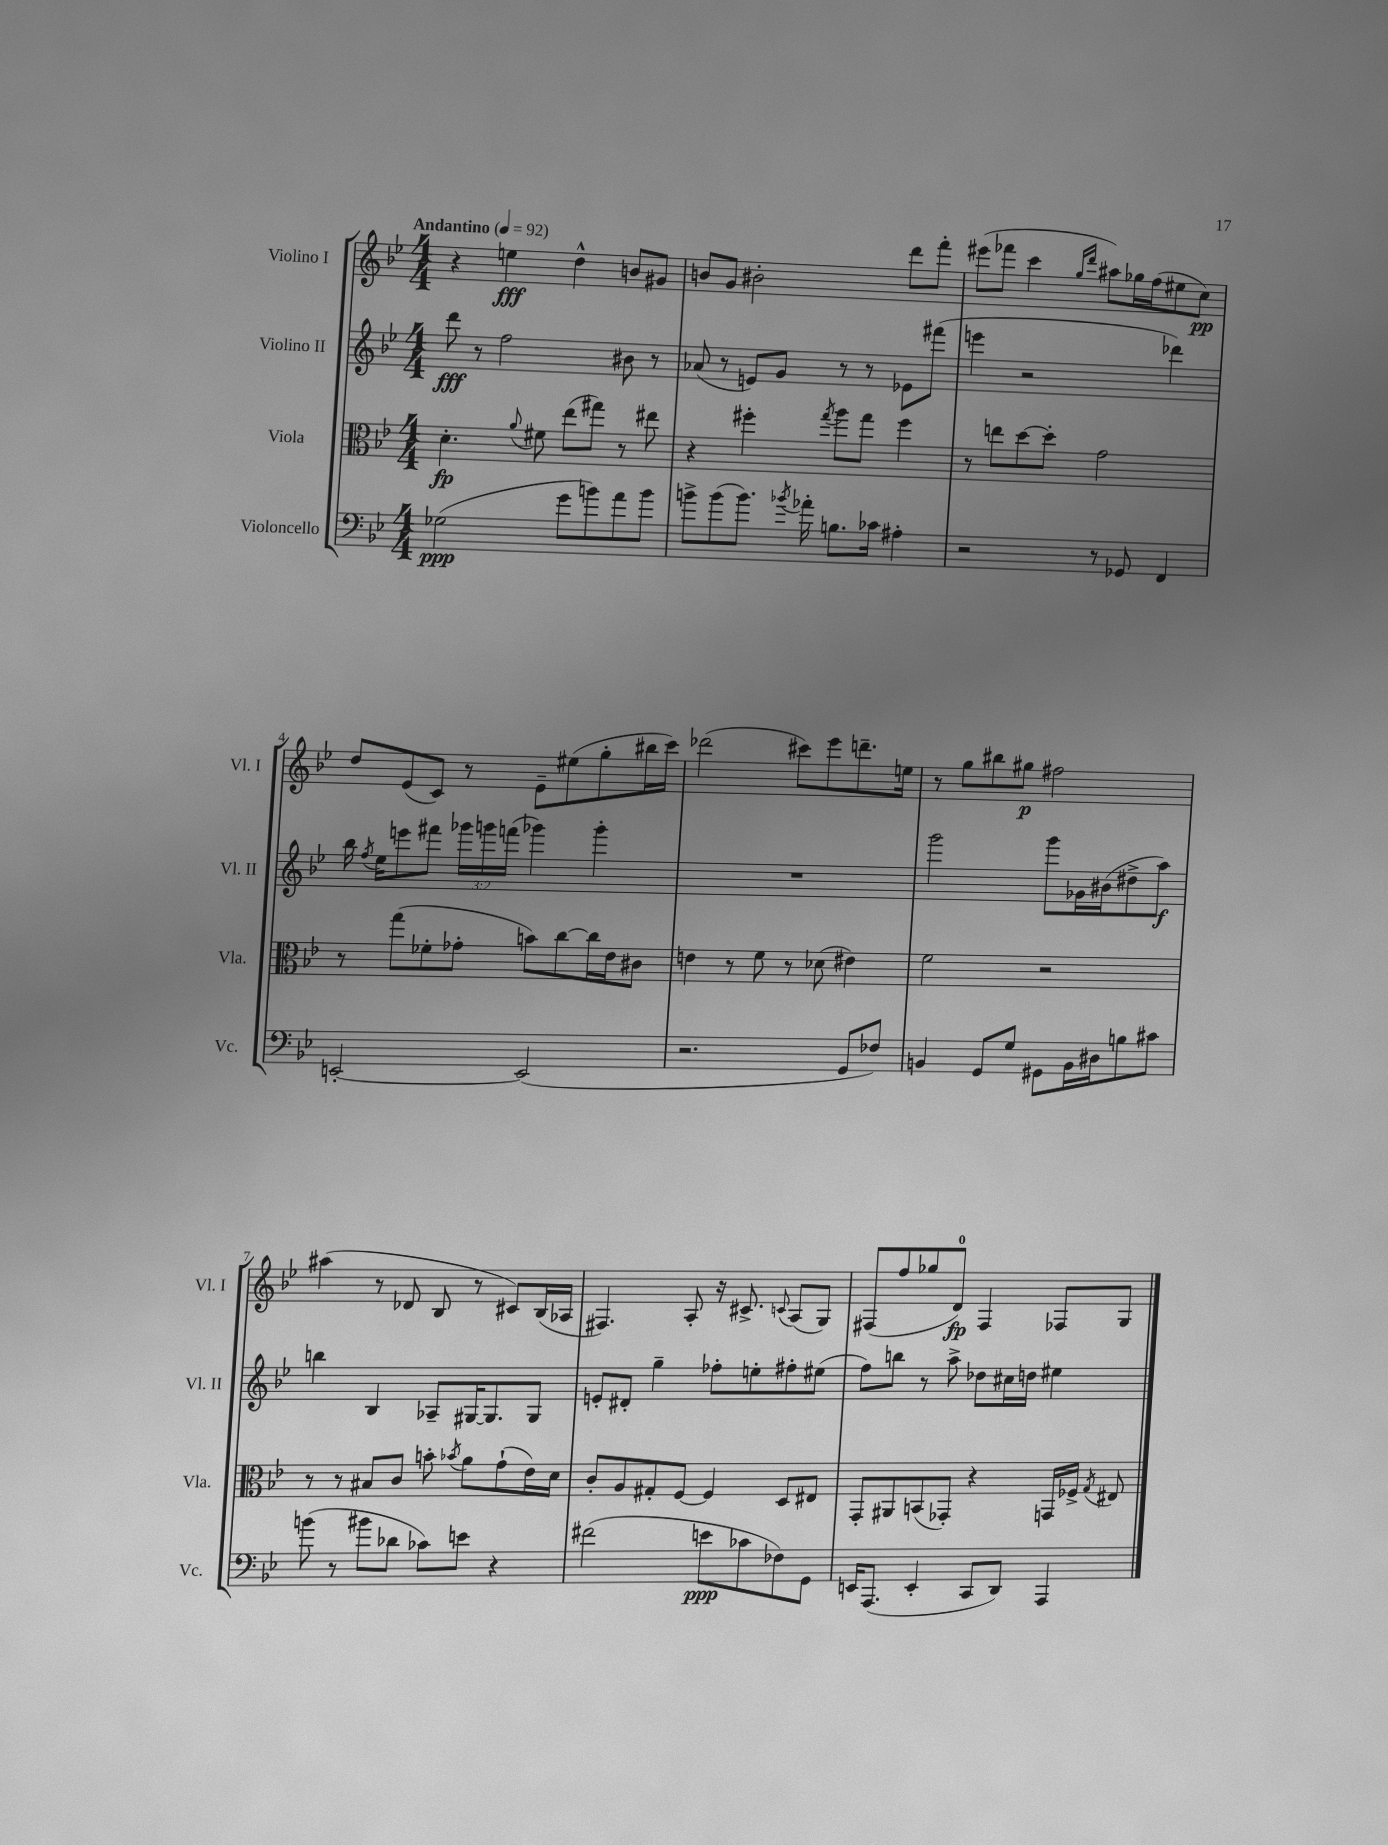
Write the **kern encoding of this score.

**kern	**dynam	**kern	**dynam	**kern	**dynam	**kern	**dynam
*part4	*part4	*part3	*part3	*part2	*part2	*part1	*part1
*staff4	*staff4	*staff3	*staff3	*staff2	*staff2	*staff1	*staff1
*I"Violoncello	*	*I"Viola	*	*I"Violino II	*	*I"Violino I	*
*I'Vc.	*	*I'Vla.	*	*I'Vl. II	*	*I'Vl. I	*
*clefF4	*	*clefC3	*	*clefG2	*	*clefG2	*
*k[b-e-]	*	*k[b-e-]	*	*k[b-e-]	*	*k[b-e-]	*
*M4/4	*	*M4/4	*	*M4/4	*	*M4/4	*
*MM92	*	*MM92	*	*MM92	*	*MM92	*
=1	=1	=1	=1	=1	=1	=1	=1
!	!	!	!	!	!	!LO:TX:a:B:t=Andantino	!
(2G-X\	ppp	4.d'\	fp	8ddd\	fff	4r	.
.	.	.	.	8r	.	.	.
.	.	.	.	2ff\	.	4een\	fff
.	.	8qqa/	.	.	.	.	.
.	.	8f#X\	.	.	.	.	.
8g\L	.	(8ee-\L	.	.	.	4dd^^\	.
8bn\)	.	8gg#X\J)	.	.	.	.	.
8a\	.	8r	.	8b#X\	.	8bn/L	.
8b\J	.	8ee#X\	.	8r	.	8g#X/J	.
=2	=2	=2	=2	=2	=2	=2	=2
8bn^\L	.	4r	.	(8a-X/	.	8bn/L	.
(8b\	.	.	.	8r	.	8g/J	.
8.b\J)	.	4ff#X'\	.	8en/L)	.	2b#X'\	.
.	.	.	.	8g/J	.	.	.
8qb-X/	.	.	.	.	.	.	.
16a-X'\	.	.	.	.	.	.	.
.	.	8qgg/	.	.	.	.	.
8.Bn\L	.	8aa\L	.	8r	.	.	.
.	.	8gg\J	.	8r	.	.	.
16c-X\Jk	.	.	.	.	.	.	.
4A#X'\	.	4ff#\	.	8e-X\L	.	8ddd\L	.
.	.	.	.	(8fff#X\J	.	8fff'\J	.
=3	=3	=3	=3	=3	=3	=3	=3
2r	.	8r	.	4eeen\	.	(8eee#X\L	.
.	.	8een\L	.	.	.	8fff-X\J	.
.	.	[8dd\	.	2r	.	4ccc\	.
.	.	8dd'\J]	.	.	.	.	.
.	.	.	.	.	.	16qqgg/LL	.
.	.	.	.	.	.	16qqddd/JJ	.
8r	.	2g\	.	.	.	8aa#X\L)	.
8GG-X/	.	.	.	.	.	16gg-X\L	.
.	.	.	.	.	.	(16ff\J	.
4FF/	.	.	.	4ddd-X\)	.	8ee#X\	.
.	.	.	.	.	.	8cc\J)	pp
!!LO:LB:g=z
=4	=4	=4	=4	=4	=4	=4	=4
[2EEn'/	.	8r	.	16bb-\	.	8dd/L	.
.	.	.	.	8qff/	.	.	.
.	.	.	.	16ee-\KL	.	.	.
.	.	(8gg\L	.	8eeen\	.	(8e-/	.
.	.	8f-X'\	.	8fff#X\J	.	8c/J)	.
.	.	8g-X'\J	.	24ggg-X\LL	.	8r	.
.	.	.	.	24gggn\	.	.	.
.	.	.	.	(24fffn\JJ	.	.	.
(2EE/]	.	8bn\L)	.	4ggg-X\)	.	8e-~\L	.
.	.	[8cc\	.	.	.	(8ee#X\	.
.	.	16cc\L]	.	4ggg-'\	.	8gg'\	.
.	.	16e-\J	.	.	.	.	.
.	.	8c#X\J	.	.	.	16bb#X\L	.
.	.	.	.	.	.	16ccc\JJ)	.
=5	=5	=5	=5	=5	=5	=5	=5
2.r	.	4en\	.	1r	.	(2ddd-X\	.
.	.	8r	.	.	.	.	.
.	.	8f\	.	.	.	.	.
.	.	8r	.	.	.	8ccc#X\L)	.
.	.	(8d-X\	.	.	.	8eee-\	.
8GG/L	.	4e#X\)	.	.	.	8.dddn~\	.
8F-X/J)	.	.	.	.	.	.	.
.	.	.	.	.	.	16een\Jk	.
=6	=6	=6	=6	=6	=6	=6	=6
4BBn/	.	2f\	.	2ggg\	.	8r	.
.	.	.	.	.	.	8gg\L	.
8GG/L	.	.	.	.	.	8bb#X\	.
8G/J	.	.	.	.	.	8gg#X\J	p
8GG#X\L	.	2r	.	8ggg\L	.	2ff#X\	.
16BB\L	.	.	.	16g-X\L	.	.	.
16D#X\J	.	.	.	(16b#X\J	.	.	.
8Bn\	.	.	.	8dd#X^\	.	.	.
8c#X\J	.	.	.	8aa\J)	f	.	.
!!LO:LB:g=z
=7	=7	=7	=7	=7	=7	=7	=7
(8bn\	.	8r	.	4bbn\	.	(4aa#X\	.
8r	.	8r	.	.	.	.	.
8b#X\L	.	8B#X/L	.	4B-/	.	8r	.
8d-X\J	.	8c/J	.	.	.	8d-X/	.
8c-X\L)	.	8bn'\	.	8A-X~/L	.	8B-/	.
.	.	8qb-X/	.	.	.	.	.
8en\J	.	8a\L	.	[16G#X/K	.	8r	.
.	.	.	.	8.G#/]	.	.	.
4r	.	(8g`\	.	.	.	8c#X/L)	.
.	.	16e-\L)	.	8G#/J	.	(16B-/L	.
.	.	16d\JJ	.	.	.	16A-X/JJ	.
=8	=8	=8	=8	=8	=8	=8	=8
(2f#X\	.	8c'/L	.	8en'/L	.	4.F#X/)	.
.	.	8A/	.	8d#X'/J	.	.	.
.	.	8G#X'/	.	4gg~\	.	.	.
.	.	[8F/J	.	.	.	8A'/	.
8en\L	ppp	4F/]	.	8ff-X'\L	.	16r	.
.	.	.	.	.	.	8.c#X^/	.
8c-X\	.	.	.	8een'\	.	.	.
.	.	.	.	.	.	8qqcn/	.
8F-X\)	.	8D/L	.	8ff#X'\	.	(8A/L	.
8GG\J	.	8E#X/J	.	(8ee#X\J	.	8G/J)	.
=9	=9	=9	=9	=9	=9	=9	=9
16EEn/KL	.	8GG'/L	.	8ff\L)	.	(8F#X/L	.
(8.AAA/J	.	.	.	.	.	.	.
.	.	8AA#X/	.	8bbn\J	.	8ff/	.
4EE'/	.	(8BBn/	.	8r	.	8gg-X/	.
.	.	8GG-X'/J)	.	8aa^\	.	8d/J)	fp
8CC/L	.	4r	.	8dd-X\L	.	4F#/	.
8DD/J)	.	.	.	16cc#X\L	.	.	.
.	.	.	.	16ddn\JJ	.	.	.
4AAA/	.	16GGn/LL	.	4ee#X\	.	8F-X/L	.
.	.	16F-X^/JJ	.	.	.	.	.
.	.	8qG/	.	.	.	.	.
.	.	8E#X/	.	.	.	8G/J	.
==	==	==	==	==	==	==	==
*-	*-	*-	*-	*-	*-	*-	*-
